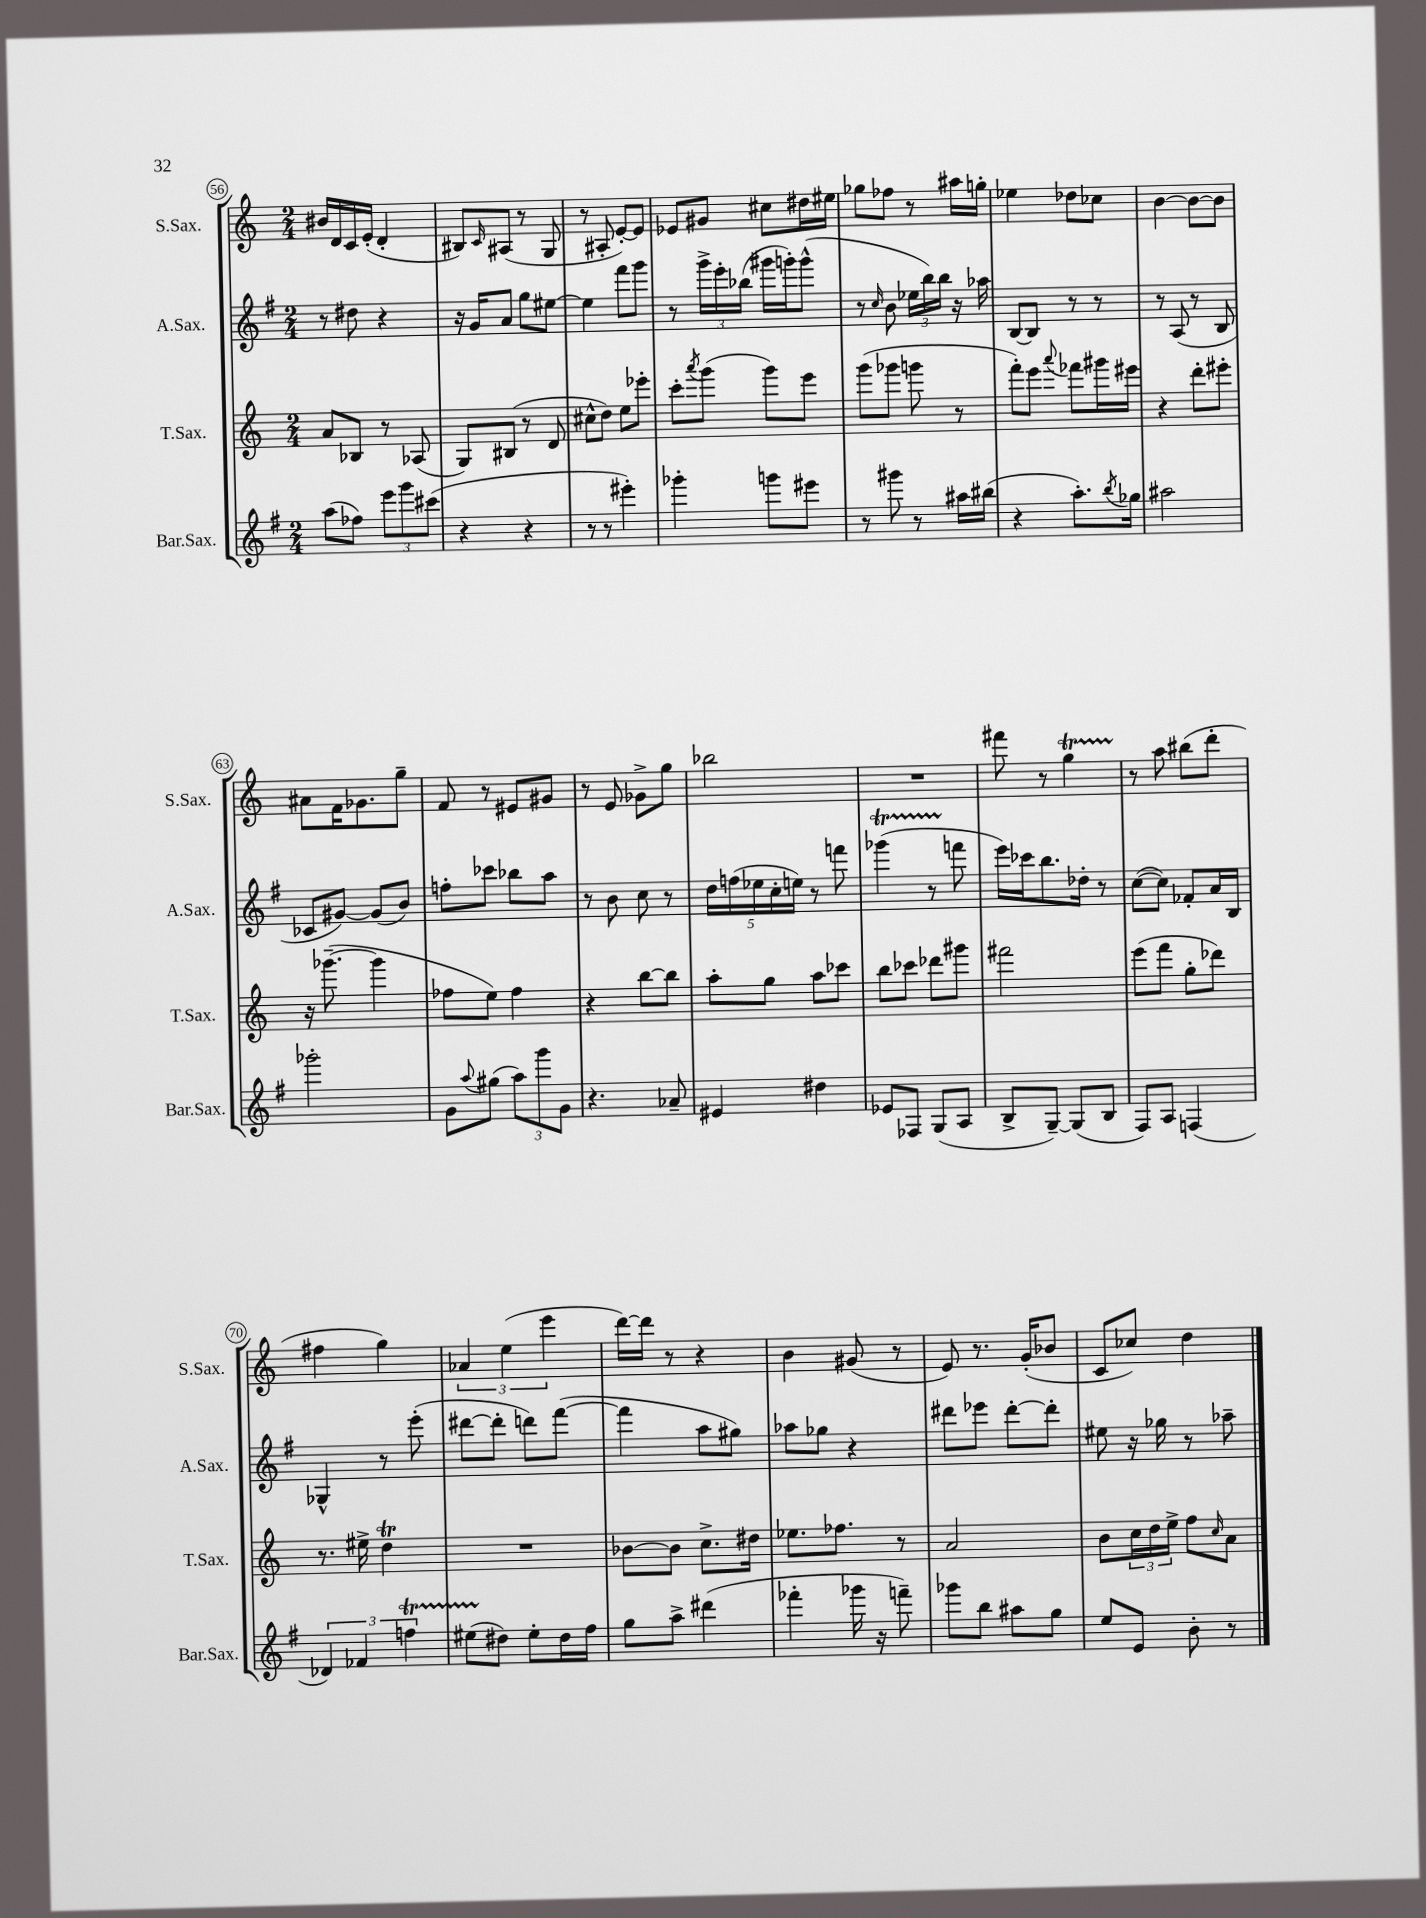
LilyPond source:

<<
\new StaffGroup <<
\new Staff = "s0" \with { instrumentName = "S.Sax." shortInstrumentName = "S.Sax." } {
    \clef treble \key c \major \numericTimeSignature \time 2/4
    bis'16 d'16 c'16 e'16-.( d'4-. |
    bis8) \grace { c'16 } ais8( r8 g8 |
    r8 ais8-. e'8~-.) e'8 |
    ees'8 gis'8 cis''8 dis''16 eis''16 |
    ges''8 fes''8 r8 ais''16 g''16-. |
    ees''4 des''8 ces''8 |
    b'4~ b'8~ b'8 |
    ais'8 f'16 ges'8. g''8-- |
    f'8 r8 eis'8 gis'8 |
    r8 e'8 ges'8-> g''8 |
    bes''2 |
    R2 |
    fis'''8 r8 g''4\startTrillSpan |
    r8\stopTrillSpan a''8 bis''8( d'''8-. |
    fis''4 g''4) |
    \tuplet 3/2 { aes'4 e''4( e'''4 } |
    d'''16~) d'''16 r8 r4 |
    b'4 gis'8( r8 |
    e'8) r8. g'16-.( bes'8 |
    c'8 ces''8) d''4 \bar "|." |
}
\new Staff = "s1" \with { instrumentName = "A.Sax." shortInstrumentName = "A.Sax." } {
    \clef treble \key g \major \numericTimeSignature \time 2/4
    r8 dis''8 r4 |
    r16 g'16 a'8 g''8 eis''8~ |
    eis''4 fis'''8 g'''8 |
    r8 \tuplet 3/2 { g'''16-> e'''16-. bes''16( } gis'''16 g'''16-.) g'''8-^( |
    r8 \grace { c''16 } b'8 \tuplet 3/2 { ees''16 b''16) b''16 } r16 aes''16 |
    b8~ b8 r8 r8 |
    r8 a8( r8 b8 |
    ces'8 gis'8~) gis'8( b'8) |
    f''8-. ces'''8 bes''8 a''8 |
    r8 b'8 c''8 r8 |
    \tuplet 5/4 { d''16 f''16( ees''16 c''16-. e''16) } r8 f'''8 |
    ges'''4\startTrillSpan( r8 f'''8\stopTrillSpan |
    e'''16) ces'''16 b''8. des''16-. r8 |
    c''8~( c''8) fes'8-. a'16 b16 |
    ges4-^ r8 e'''8-.( |
    dis'''8~ dis'''8-. d'''8) fis'''8~( |
    fis'''4 a''8 gis''8) |
    aes''8 ges''8 r4 |
    dis'''8 ees'''8 dis'''8~-. dis'''8-. |
    eis''8 r16 ges''16 r8 aes''8-- \bar "|." |
}
\new Staff = "s2" \with { instrumentName = "T.Sax." shortInstrumentName = "T.Sax." } {
    \clef treble \key c \major \numericTimeSignature \time 2/4
    a'8 bes8 r8 aes8( |
    g8) bis8( r8 d'8 |
    cis''8-^ d''8) e''8 ees'''8-. |
    c'''8-. \acciaccatura { a'''8 } g'''8( g'''8) e'''8 |
    g'''8( ges'''8 g'''8 r8 |
    f'''8-.) e'''8 \appoggiatura { a'''8 } fes'''8 gis'''16 eis'''16 |
    r4 d'''8-. eis'''8-. |
    r16 ges'''8.~--( ges'''4 |
    fes''8 e''8) fes''4 |
    r4 b''8~ b''8 |
    a''8-. g''8 a''8 ces'''8 |
    b''8 ces'''8 des'''8 gis'''8 |
    fis'''2 |
    e'''8( f'''8 g''8-. des'''8) |
    r8. eis''16-> d''4\trill |
    R2 |
    bes'8~ bes'8 c''8.-> dis''16 |
    ees''8. fes''8. r8 |
    a'2 |
    b'8 \tuplet 3/2 { c''16 d''16 e''16-> } f''8 \grace { c''16 } a'8 \bar "|." |
}
\new Staff = "s3" \with { instrumentName = "Bar.Sax." shortInstrumentName = "Bar.Sax." } {
    \clef treble \key g \major \numericTimeSignature \time 2/4
    a''8( fes''8) \tuplet 3/2 { e'''8 g'''8 cis'''8( } |
    r4 r4 |
    r8 r8 eis'''4-.) |
    ges'''4-. g'''8 eis'''8 |
    r8 gis'''8 r8 ais''16 bis''16( |
    r4 a''8.-.) \acciaccatura { b''8 } ges''16 |
    ais''2 |
    ges'''2-. |
    g'8 \appoggiatura { a''8 } gis''8( \tuplet 3/2 { a''8) g'''8 g'8 } |
    r4. aes'8-- |
    eis'4 dis''4 |
    ees'8 fes8 g8( a8 |
    b8-> g8~--) g8( b8 |
    fis8) a8 f4( |
    \tuplet 3/2 { des'4) fes'4 f''4\startTrillSpan } |
    eis''8( dis''8\stopTrillSpan) eis''8-. dis''16 fis''16 |
    g''8 a''8-> dis'''4( |
    fes'''4-. ges'''16 r16 f'''8--) |
    ges'''8 b''8 ais''8 g''8 |
    e''8 e'8 b'8-. r8 \bar "|." |
}
>>
>>
\layout { \context { \Score currentBarNumber = #56 \override BarNumber.stencil = #(make-stencil-circler 0.1 0.3 ly:text-interface::print) } }
